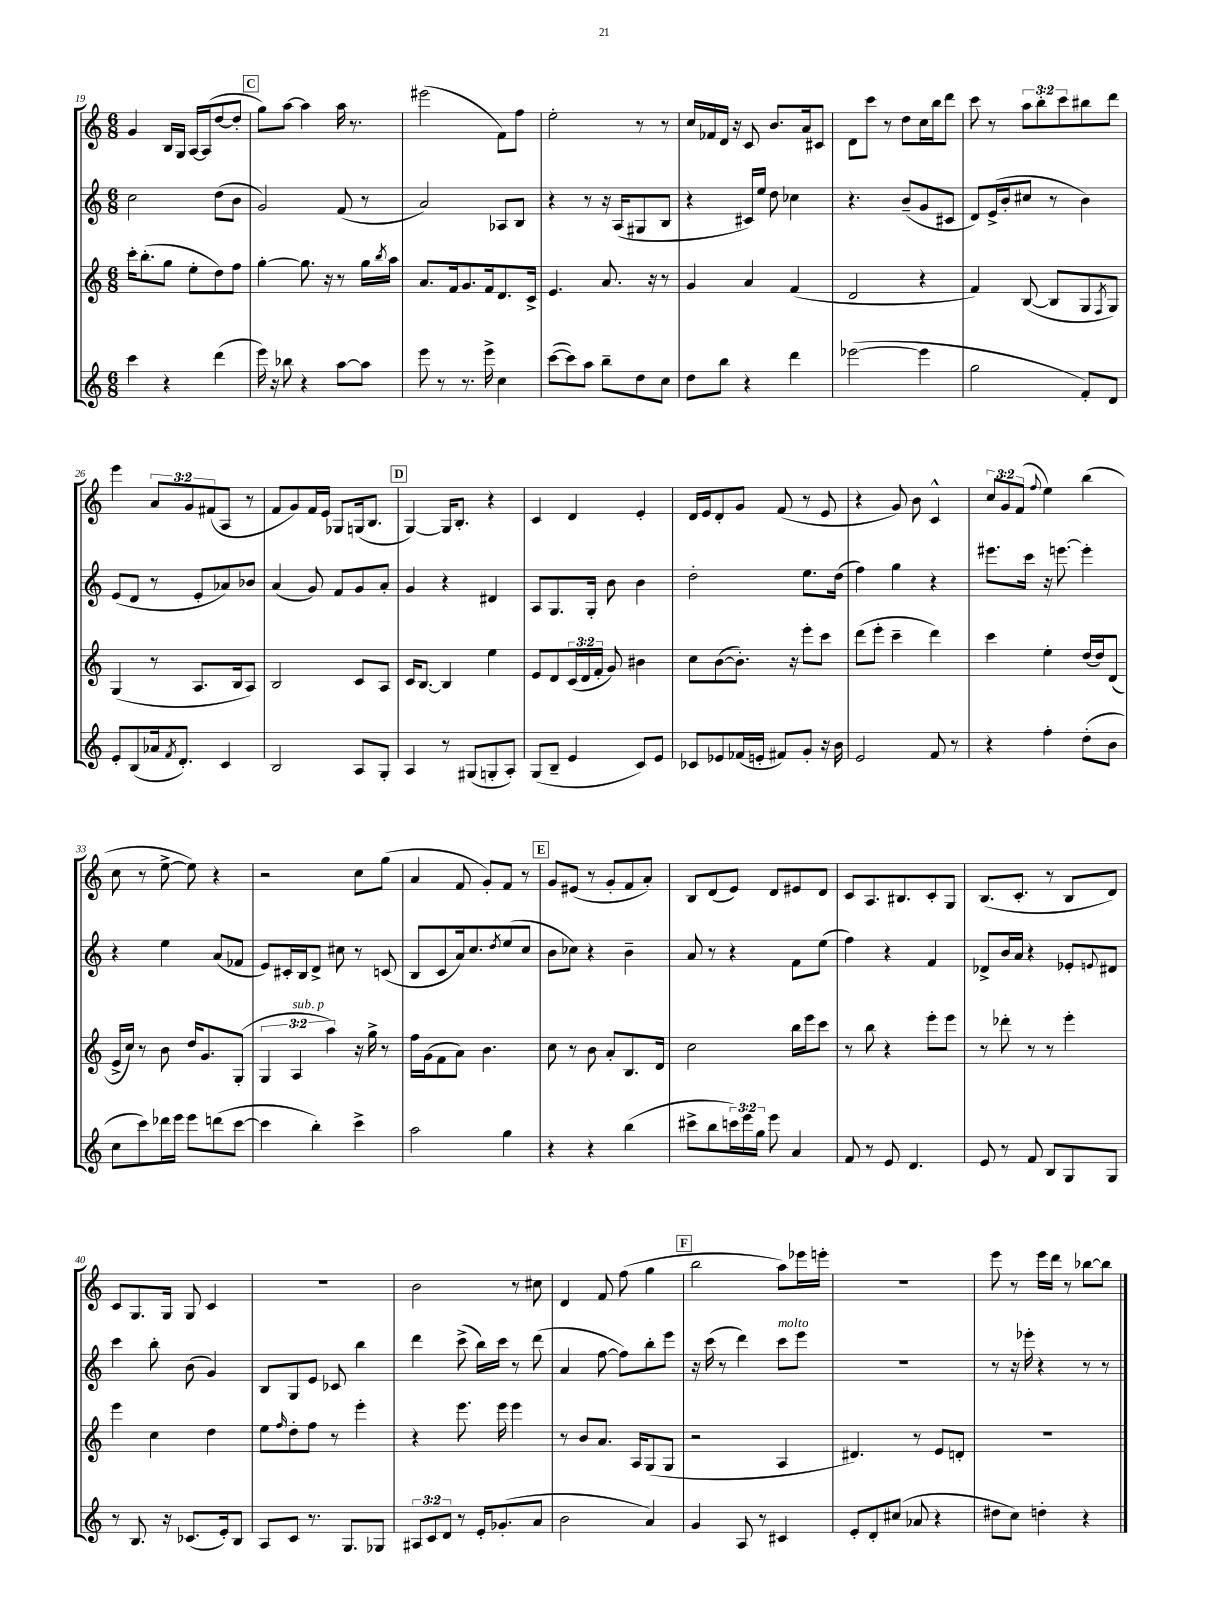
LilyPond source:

<<
\new StaffGroup <<
\new Staff = "s0" {
    \clef treble \key c \major \numericTimeSignature \time 6/8 \override Staff.TupletNumber.text = #tuplet-number::calc-fraction-text
    g'4 b16 g16 a16~ a16( d''8~ d''8-. |
    \mark \markup { \box "C" } g''8) a''8~ a''4 a''16 r8. |
    eis'''2( f'8) f''8 |
    e''2-. r8 r8 |
    c''16 fes'16 d'16 r16 c'8 b'8. a'16 cis'8 |
    d'8 c'''8 r8 d''8 c''16 b''16 d'''8 |
    c'''8 r8 \tuplet 3/2 { a''8 b''8-. c'''8 } bis''8 d'''8 |
    e'''4 \tuplet 3/2 { a'8 g'8 fis'8( } a8 r8 |
    f'8 g'8) f'16 e'16 ges8 g16( b8. |
    \mark \markup { \box "D" } g4~) g16 b8.-. r4 |
    c'4 d'4 e'4-. |
    d'16 e'16 d'8-. g'8 f'8( r8 e'8 |
    r4 g'8) b'8 c'4-^ |
    \tuplet 3/2 { c''8 g'8 f'8( } \appoggiatura { f''8 } e''4) b''4( |
    c''8 r8 e''8~-> e''8) r4 |
    r2 c''8 g''8( |
    a'4 f'8 g'8-.) f'8 r8 |
    \mark \markup { \box "E" } g'8 eis'8( r8 g'8-. f'8 a'8-.) |
    b8 d'8( e'8) d'8 eis'8 d'8 |
    c'8 a8. bis8. c'8-. g8 |
    b8.( c'8.-. r8 b8 d'8) |
    c'8 g8. g16 g8 c'4 |
    R2. |
    b'2 r8 cis''8 |
    d'4 f'8 f''8( g''4 |
    \mark \markup { \box "F" } b''2 a''8) ees'''16 e'''16-. |
    R2. |
    e'''8 r8 e'''16 d'''16 r8 bes''8~ bes''8 \bar "|." |
}
\new Staff = "s1" {
    \clef treble \key c \major \numericTimeSignature \time 6/8
    c''2 d''8( b'8 |
    \mark \markup { \box "C" } g'2) f'8( r8 |
    a'2) aes8 b8 |
    r4 r8 r16 a16( gis8 b8 |
    r4 cis'16) e''16 d''8 ces''4 |
    r4. b'8--( g'8 cis'8 |
    d'8) e'16->( b'16-. cis''8 r8 b'4) |
    e'8( d'8 r8 e'8-. aes'8) bes'8 |
    a'4( g'8) f'8 g'8 a'8-. |
    \mark \markup { \box "D" } g'4 r4 dis'4 |
    a8 g8. g16-. b'8 b'4 |
    d''2-. e''8. d''16( |
    f''4) g''4 r4 |
    eis'''8. c'''16 r16 e'''8.~ e'''4-. |
    r4 e''4 a'8( fes'8 |
    e'8) cis'16-. b16 d'8-> cis''8 r8 c'8( |
    b8 c'8 a'16) c''8. \acciaccatura { d''8 } e''8( c''8 |
    \mark \markup { \box "E" } b'8 ces''8) r4 b'4-- |
    a'8 r8 r4 f'8 e''8( |
    f''4) r4 f'4 |
    des'8-> b'16 a'16 r4 ees'8-. \appoggiatura { e'8 } dis'8 |
    c'''4 b''8-. b'8( g'4) |
    b8 g8 e'8 ces'8 b''4 |
    d'''4 c'''8->( b''16) c'''16 r8 d'''8( |
    a'4 f''8~ f''8) b''8-. e'''8 |
    \mark \markup { \box "F" } r16 c'''16( r8 d'''4) c'''8^\markup { \italic "molto" } e'''8 |
    R2. |
    r8 r16 ees'''16-. r4 r8 r8 \bar "|." |
}
\new Staff = "s2" {
    \clef treble \key c \major \numericTimeSignature \time 6/8 \override Staff.TupletNumber.text = #tuplet-number::calc-fraction-text
    c'''16-. b''8.-.( g''8 e''8-. d''8) f''8 |
    \mark \markup { \box "C" } g''4~-. g''8. r16 r8 g''16 \acciaccatura { b''8 } a''16 |
    a'8. f'16 g'8. f'16 d'8. c'16-> |
    e'4. a'8. r16 r8 |
    g'4 a'4 f'4( |
    d'2 r4 |
    f'4) b8~( b8 g8 \acciaccatura { f8 } g8) |
    g4( r8 a8. b16 a8) |
    b2 c'8 a8 |
    \mark \markup { \box "D" } c'16 b8.~ b4 e''4 |
    e'8 d'8 \tuplet 3/2 { c'16( d'16 f'16-. } g'8) bis'4 |
    c''8 b'8~( b'8.-.) r16 e'''8-. c'''8 |
    d'''8( e'''8-. c'''4-- d'''4) |
    c'''4 e''4-. d''16( d''16) d'8( |
    e'16-> c''16) r8 b'8 d''16 g'8. g8-.( |
    \tuplet 3/2 { g4 a4^\markup { \italic "sub. p" } a''4) } r16 g''16-> r8 |
    f''16 g'16( f'8 a'8) b'4. |
    \mark \markup { \box "E" } c''8 r8 b'8 a'8-. b8. d'16 |
    c''2 b''16 e'''16 c'''8 |
    r8 b''8 r4 e'''8-. e'''8 |
    r8 des'''8-. r8 r8 e'''4-. |
    e'''4 c''4 d''4 |
    e''8 \grace { f''16 } d''8-. f''8 r8 e'''4-. |
    r4 e'''8. e'''16 e'''4 |
    r8 b'8 a'8. a16 g8( g8 |
    \mark \markup { \box "F" } r2 a4 |
    dis'4.) r8 e'8 d'8-. |
    R2. \bar "|." |
}
\new Staff = "s3" {
    \clef treble \key c \major \numericTimeSignature \time 6/8 \override Staff.TupletNumber.text = #tuplet-number::calc-fraction-text
    c'''4 r4 d'''4( |
    \mark \markup { \box "C" } e'''16) r16 bes''8 r4 a''8~ a''8 |
    e'''8 r8 r8. e'''16-> c''4 |
    c'''8~( c'''8) a''8 b''8-- d''8 c''8 |
    d''8 b''8 r4 d'''4 |
    ees'''2~( ees'''4 |
    g''2 f'8-.) d'8 |
    e'8-. b8( aes'16 \acciaccatura { f'8 } d'8.-.) c'4 |
    b2 a8 g8-. |
    \mark \markup { \box "D" } a4 r8 gis8( g8-. a8-.) |
    g8( b8-- e'4 c'8) e'8 |
    ces'8 ees'8 fes'16( e'16-. fis'8) g'8-. r16 b'16 |
    e'2 f'8 r8 |
    r4 f''4-. d''8-.( b'8 |
    c''8 c'''8) des'''16 e'''16 e'''8 d'''8( c'''8~ |
    c'''4 b''4-.) c'''4-> |
    a''2 g''4 |
    \mark \markup { \box "E" } r4 r4 b''4( |
    cis'''8-> b''8 \tuplet 3/2 { c'''16) e'''16 g''16 } e'''8 a'4 |
    f'8 r8 e'8 d'4. |
    e'8 r8 f'8 b8 g8 g8 |
    r8 b8. r16 ces'8.( e'16-.) b8 |
    a8 c'8 r8. g8. ges8 |
    \tuplet 3/2 { ais8 c'8 d'8 } r8 e'16-. ges'8.-.( a'8 |
    b'2 a'4) |
    \mark \markup { \box "F" } g'4 a8 r8 cis'4 |
    e'8-. d'8-. cis''8( aes'8 r4 |
    dis''8 c''8) d''4-. r4 \bar "|." |
}
>>
>>
\layout { \context { \Score currentBarNumber = #19 } }
